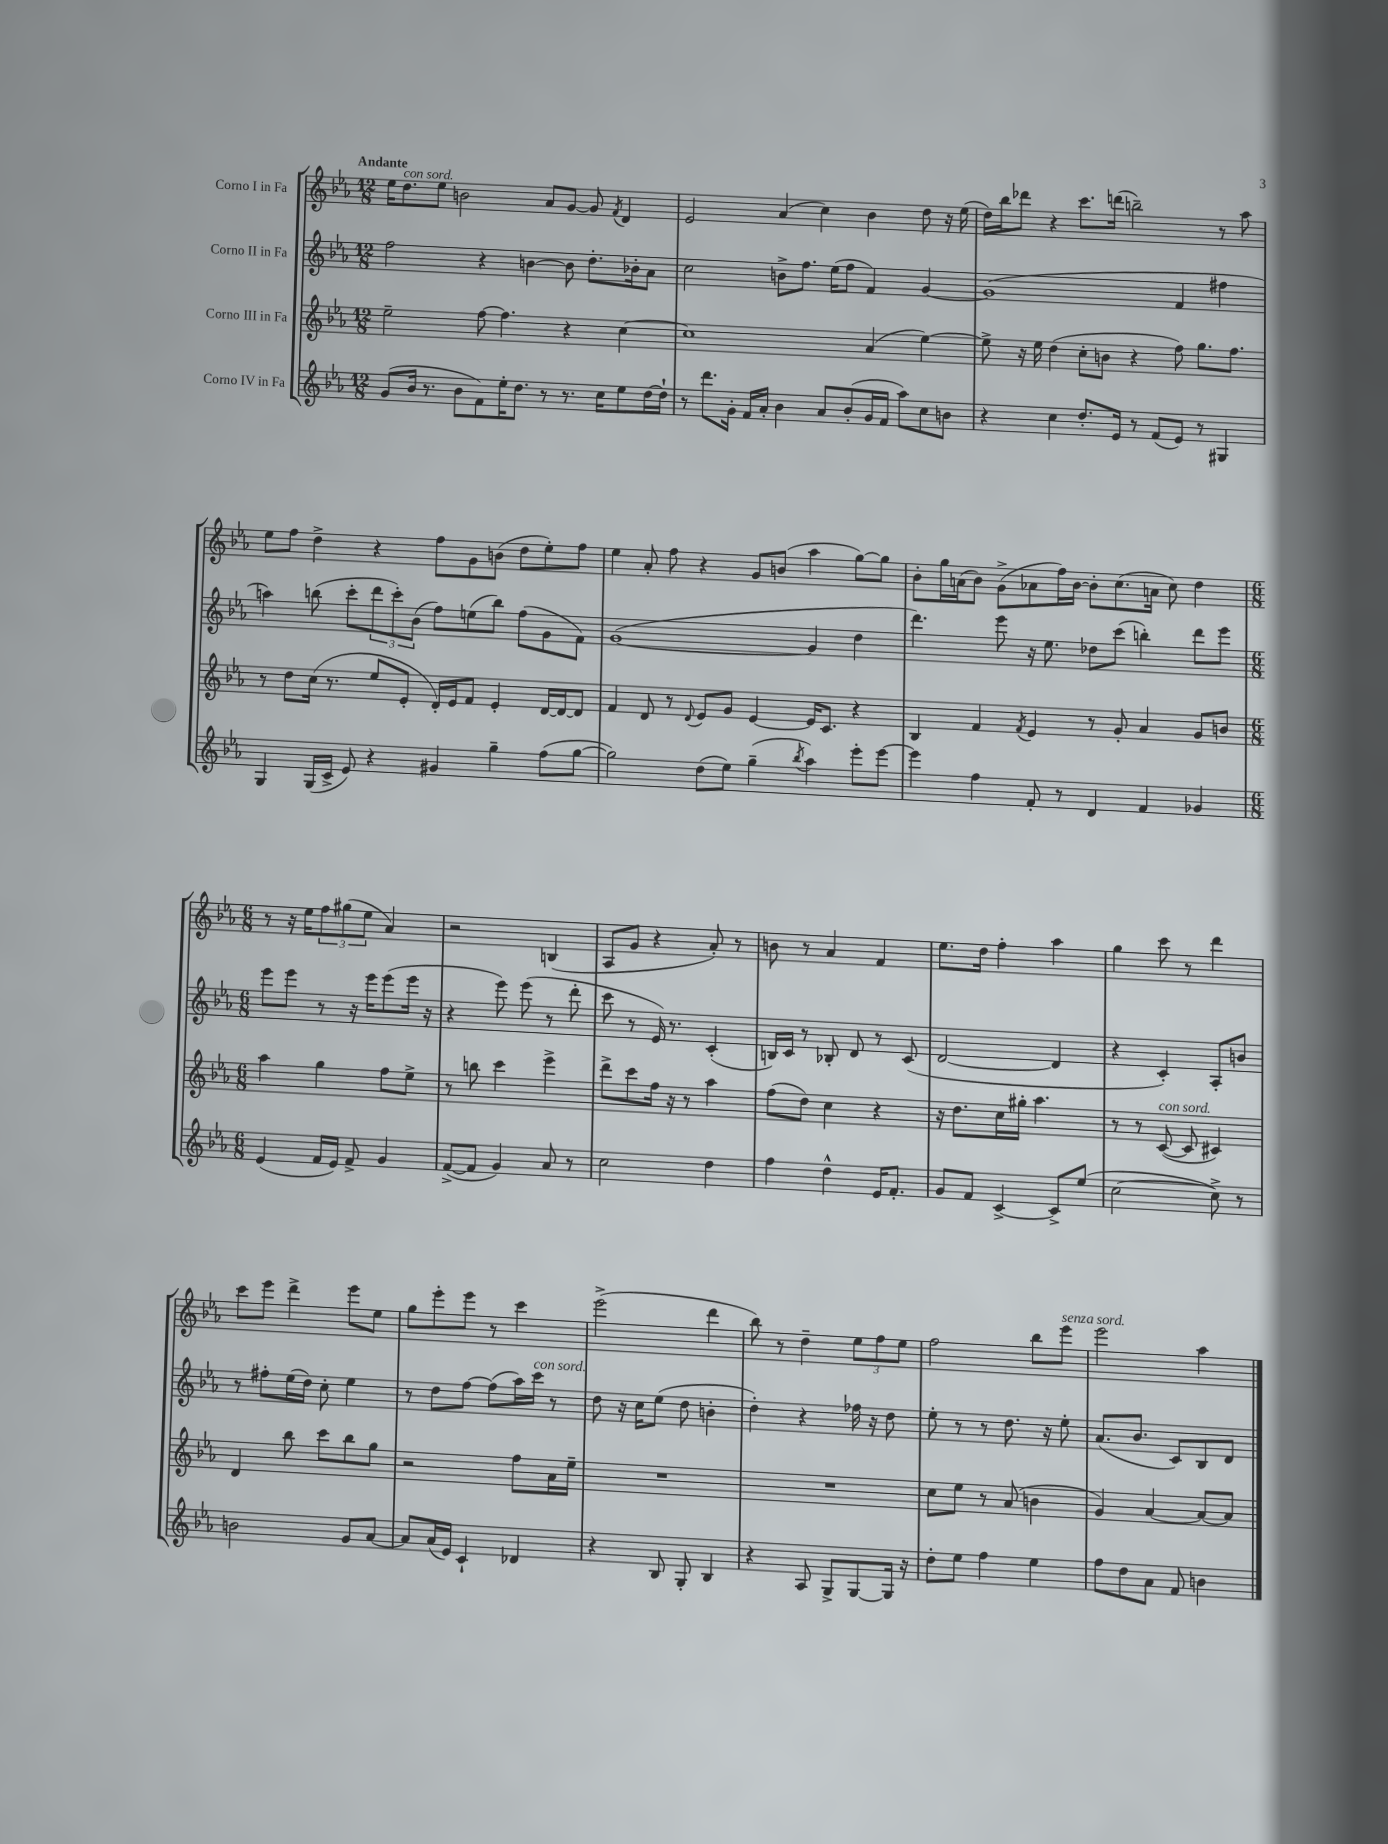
<<
\new StaffGroup <<
\new Staff = "s0" \with { instrumentName = "Corno I in Fa" } {
    \clef treble \key ees \major \numericTimeSignature \time 12/8 \tempo "Andante"
    ees''16 d''8.^\markup { \italic "con sord." } ees''8 b'2 aes'8 g'8~ g'8 \acciaccatura { f'8 } d'4 |
    ees'2 aes'4( c''4) bes'4 d''8 r16 ees''16( |
    d''16) bes''16 des'''8 r4 c'''8. d'''16( b''2--) r8 aes''8 |
    ees''8 f''8 d''4-> r4 f''8 g'8 b'8( d''8 ees''8-.) f''8 |
    ees''4 aes'8-. f''8 r4 g'8 b'8( aes''4 g''8~) g''8 |
    bes'8-. g''16 a'16( bes'8) g'8->( aes'8 f''16) bes'16~ bes'8-. c''8.( a'16 c''8) d''4 |
    \numericTimeSignature \time 6/8 r8 r16 ees''16 \tuplet 3/2 { f''8 gis''8( ees''8 } aes'4) |
    r2 b4( |
    aes8 g'8 r4 aes'8-.) r8 |
    b'8 r8 aes'4 f'4 |
    ees''8. d''16 f''4-. aes''4 |
    g''4 c'''8 r8 d'''4 |
    c'''8 ees'''8 d'''4-> ees'''8 ees''8 |
    g''8 ees'''8-. ees'''8 r8 c'''4 |
    ees'''2->( d'''4 |
    bes''8) r8 d''4-- \tuplet 3/2 { ees''8 f''8 ees''8 } |
    f''2 bes''8 ees'''8^\markup { \italic "senza sord." } |
    ees'''2 aes''4 \bar "|." |
}
\new Staff = "s1" \with { instrumentName = "Corno II in Fa" } {
    \clef treble \key ees \major \numericTimeSignature \time 12/8
    f''2 r4 b'4~ b'8 d''8.-. bes'16-. aes'8 |
    c''2 b'8-> f''8. ees''16( f''8 f'4) g'4~ |
    g'1( f'4 fis''4 |
    a''4) b''8( c'''8-. \tuplet 3/2 { d'''8 c'''8-.) bes'8( } f''8) e''8( b''8) f''8( g'8 f'8) |
    g'1~( g'4 d''4 |
    d'''4.) ees'''8 r16 ees''8. des''8 c'''8( b''4-.) d'''8 ees'''8 |
    \numericTimeSignature \time 6/8 ees'''8 ees'''8 r8 r16 ees'''16 ees'''8( ees'''16 r16 |
    r4 ees'''8) ees'''8( r8 d'''8-. |
    c'''8 r8 ees'16) r8. c'4-.( |
    b16) c'16 r8 bes8-. d'8 r8 c'8( |
    d'2~ d'4 |
    r4 c'4-.) aes8-. b'8 |
    r8 fis''8-. ees''16( d''16) c''8-. ees''4 |
    r8 d''8 f''8~ f''8( aes''16) c'''16^\markup { \italic "con sord." } r8 |
    d''8 r16 c''16 ees''8( d''8 b'4-. |
    d''4-.) r4 fes''16 r16 d''8 |
    ees''8-. r8 r8 d''8. r16 ees''8-. |
    aes'8.( bes'8. c'8) bes8 d'8 \bar "|." |
}
\new Staff = "s2" \with { instrumentName = "Corno III in Fa" } {
    \clef treble \key ees \major \numericTimeSignature \time 12/8
    ees''2-- f''8~ f''4. r4 c''4~ |
    c''1 aes'4( ees''4~) |
    ees''8-> r16 ees''16 d''4( c''8-. b'8 r4 f''8) g''8. f''8. |
    r8 d''8 c''16( r8. ees''8 ees'8-. d'16-.) ees'16 f'8 ees'4-. d'16~ d'16~ d'8 |
    f'4 d'8 r8 \appoggiatura { d'8 } ees'8 g'8 ees'4~ ees'16 c'8. r4 |
    bes4 f'4 \acciaccatura { f'8 } ees'4 r8 g'8-. aes'4 g'8 b'8 |
    \numericTimeSignature \time 6/8 aes''4 g''4 f''8 ees''8-> |
    r8 b''8 c'''4 ees'''4-> |
    d'''8-> c'''8 f''16 r16 r8 aes''4 |
    f''8( d''8) c''4 r4 |
    r16 d''8. c''16 gis''16-. aes''4. |
    r8 r8 c'8~^\markup { \italic "con sord." }( c'8 cis'4) |
    d'4 bes''8 c'''8 bes''8 g''8 |
    r2 f''8 aes'16 ees''16-- |
    R2. |
    R2. |
    c''8 ees''8 r8 aes'8( b'4 |
    g'4) aes'4~ aes'8~ aes'8 \bar "|." |
}
\new Staff = "s3" \with { instrumentName = "Corno IV in Fa" } {
    \clef treble \key ees \major \numericTimeSignature \time 12/8
    g'8( bes'16 r8. bes'8 f'8) ees''16-. d''8. r8 r8. c''16 ees''8 d''16~ d''16-! |
    r8 d'''8. g'16-. f'16 aes'16-. bes'4 aes'8 bes'8-.( g'16 f'16 aes''8) c''8 b'8 |
    r4 c''4 d''8.-. ees'16 r8 f'8( ees'8) r8 gis4 |
    g4 g16( c'16-> ees'8) r4 gis'4 g''4-- f''8( g''8~ |
    g''2) d''8( ees''8) g''4--( \acciaccatura { bes''8 } aes''4) ees'''8-. ees'''8~ |
    ees'''4 f''4 f'8-. r8 d'4 f'4 ges'4 |
    \numericTimeSignature \time 6/8 ees'4( f'16 ees'16) f'8-> g'4 |
    f'8~->( f'8 g'4) aes'8 r8 |
    c''2 d''4 |
    f''4 d''4-^ ees'16 f'8.-. |
    g'8 f'8 c'4~-> c'8-> ees''8( |
    c''2~ c''8->) r8 |
    b'2 g'8 aes'8~ |
    aes'8 aes'16( ees'16) c'4-! des'4 |
    r4 bes8 g8-. bes4 |
    r4 aes8 g8-> g8~ g16 r16 |
    d''8-. ees''8 f''4 ees''4 |
    f''8 d''8 aes'8 f'8 b'4 \bar "|." |
}
>>
>>
\layout { \context { \Score \remove "Bar_number_engraver" } }
